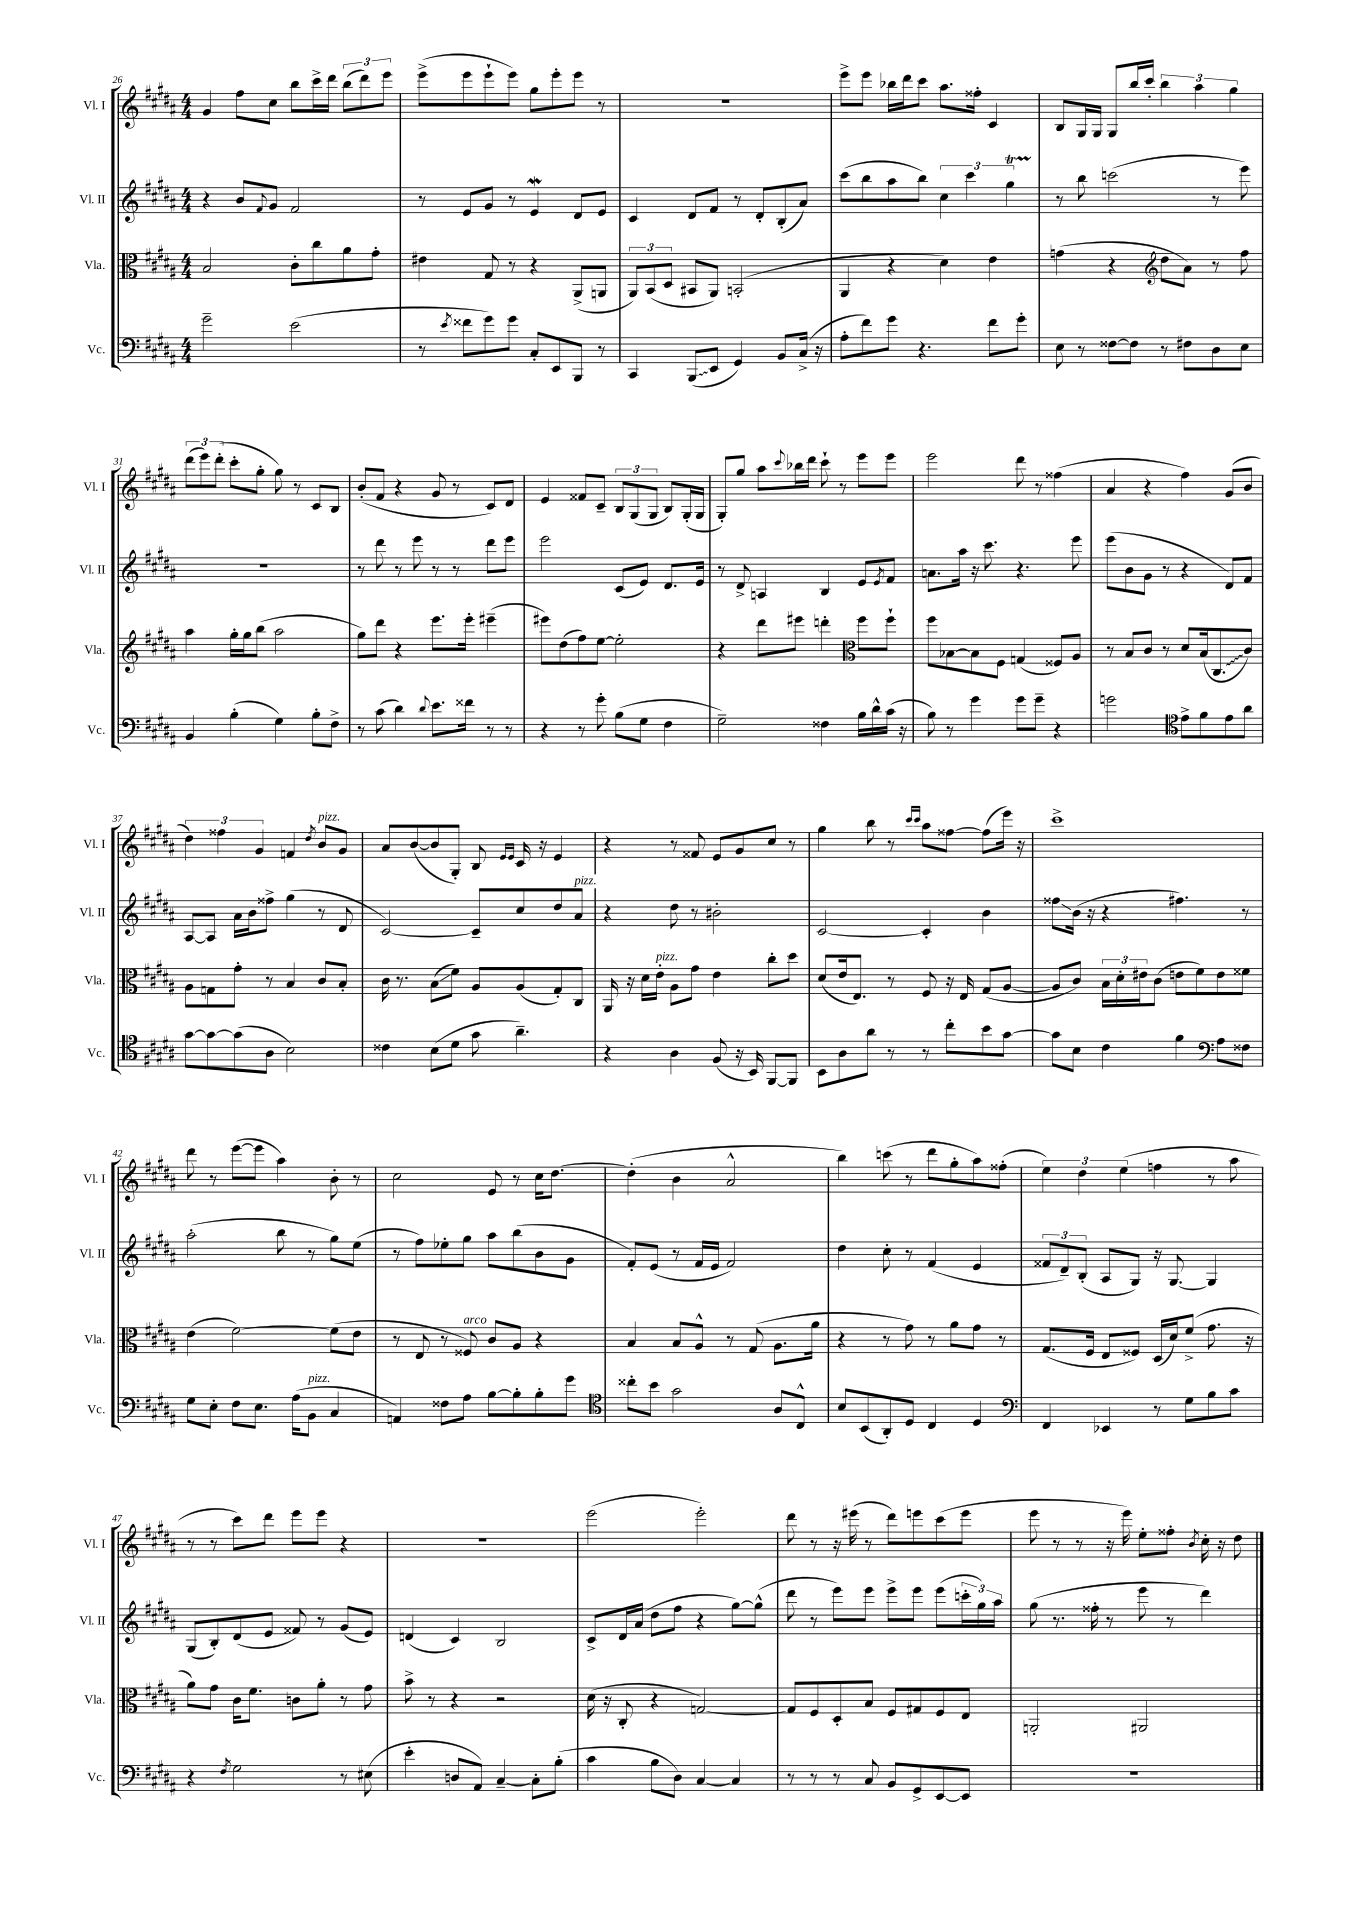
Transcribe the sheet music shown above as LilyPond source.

<<
\new StaffGroup <<
\new Staff = "s0" \with { instrumentName = "Vl. I" shortInstrumentName = "Vl. I" } {
    \clef treble \key b \major \numericTimeSignature \time 4/4
    gis'4 fis''8 cis''8 b''8 cis'''16-> dis'''16 \tuplet 3/2 { b''8( dis'''8) e'''8 } |
    e'''8->( e'''8 e'''8-! e'''8) gis''8 e'''8-. e'''8 r8 |
    R1 |
    e'''8-> e'''8 bes''16 dis'''16 cis'''8 ais''8. fisis''16-. cis'4 |
    b8 gis16 gis16 gis8 b''16 cis'''16-. \tuplet 3/2 { b''4 ais''4 gis''4 } |
    \tuplet 3/2 { dis'''8( e'''8) dis'''8-.( } cis'''8-. gis''8-. gis''8) r8 cis'8 b8 |
    b'8-.( fis'8 r4 gis'8 r8 cis'8) dis'8 |
    e'4 fisis'8 cis'8-- \tuplet 3/2 { b8 gis8( gis8 } b8) gis16-.( gis16 |
    gis8-.) gis''8 ais''8 \appoggiatura { cis'''8 } bes''16 dis'''16 cis'''8-! r8 e'''8 e'''8 |
    e'''2 dis'''8 r8 fisis''4( |
    ais'4 r4 fis''4) gis'8( b'8 |
    \tuplet 3/2 { dis''4) fisis''4 gis'4 } f'4 \acciaccatura { dis''8 } b'8^\markup { \italic "pizz." } gis'8 |
    ais'8 b'8~( b'8 gis8-.) b8 \grace { e'16 e'16 } cis'16 r16 e'4 |
    r4 r8 fisis'8 e'8 gis'8 cis''8 r8 |
    gis''4 b''8 r8 \grace { cis'''16 cis'''16 } ais''8 fisis''8~ fisis''8( e'''16) r16 |
    cis'''1-> |
    dis'''8 r8 e'''8~( e'''8 ais''4) b'8-. r8 |
    cis''2 e'8 r8 cis''16 dis''8.~ |
    dis''4-.( b'4 ais'2-^ |
    b''4) c'''8( r8 dis'''8 gis''8-. ais''8) fisis''8-.( |
    \tuplet 3/2 { e''4) dis''4 e''4( } f''4 r8 ais''8 |
    r8 r8 cis'''8) dis'''8 e'''8 e'''8 r4 |
    r1 |
    e'''2( e'''2-.) |
    dis'''8 r8 r16 eis'''16( r8 dis'''8) e'''8 cis'''8( e'''8 |
    e'''8 r8 r8 r16 e'''16) e''8-. fisis''8-. \acciaccatura { b'8 } cis''16-. r16 dis''8 \bar "|." |
}
\new Staff = "s1" \with { instrumentName = "Vl. II" shortInstrumentName = "Vl. II" } {
    \clef treble \key b \major \numericTimeSignature \time 4/4
    r4 b'8 \appoggiatura { fis'8 } gis'8 fis'2 |
    r8 e'8 gis'8 r8 e'4\mordent dis'8 e'8 |
    cis'4 dis'8 fis'8 r8 dis'8-. b8-.( ais'8) |
    cis'''8( b''8 ais''8 b''8) \tuplet 3/2 { cis''4 cis'''4 gis''4\startTrillSpan } |
    r8\stopTrillSpan b''8 c'''2( r8 e'''8) |
    R1 |
    r8 dis'''8 r8 e'''8 r8 r8 dis'''8 e'''8 |
    e'''2 cis'8( e'8) dis'8. e'16 |
    r8 dis'8-> a4 b4 e'8 \acciaccatura { e'8 } fis'8 |
    a'8. ais''16 r16 cis'''8. r4. e'''8 |
    e'''8( b'8 gis'8 r8 r4 dis'8) fis'8 |
    ais8~ ais8 ais'16 b'16 fisis''8-> gis''4( r8 dis'8 |
    cis'2~) cis'8-- cis''8 dis''8 ais'8^\markup { \italic "pizz." } |
    r4 dis''8 r8 bis'2-. |
    cis'2~ cis'4-. b'4 |
    fisis''8\glissando b'16( r16 r4 fis''4.) r8 |
    ais''2-.( b''8 r8 gis''8) e''8( |
    r8 fis''8) ees''8-. gis''8 ais''8 b''8( b'8 gis'8 |
    fis'8-.) e'8( r8 fis'16 e'16 fis'2) |
    dis''4 cis''8-. r8 fis'4( e'4 |
    \tuplet 3/2 { fisis'8 dis'8--) b8-.( } ais8 gis8) r16 gis8.~ gis4 |
    gis8( b8-.) dis'8( e'8 fisis'8) r8 gis'8( e'8) |
    d'4( cis'4) b2 |
    cis'8-> dis'16 ais'16( dis''8 fis''8 r4 gis''8~) gis''8-^( |
    dis'''8 r8 e'''8) e'''8 e'''8-> e'''8 e'''8( \tuplet 3/2 { c'''16-. gis''16) ais''16 } |
    gis''8( r8. fisis''16-. r8 e'''8 r8 dis'''4) \bar "|." |
}
\new Staff = "s2" \with { instrumentName = "Vla." shortInstrumentName = "Vla." } {
    \clef alto \key b \major \numericTimeSignature \time 4/4
    b2 cis'8-. cis''8 ais'8 gis'8-. |
    eis'4 gis8 r8 r4 ais,8->( a,8 |
    \tuplet 3/2 { ais,8) b,8( dis8 } bis,8 ais,8) b,2-.( |
    ais,4 r4 dis'4) e'4 |
    g'4( r4 \clef treble dis''8 ais'8) r8 fis''8 |
    ais''4 gis''16-. gis''16 b''8( ais''2 |
    gis''8) dis'''8 r4 e'''8. e'''16-. eis'''4--( |
    eis'''8) dis''8( fis''8) e''8~ e''2-. |
    r4 dis'''8 eis'''8 d'''4-. \clef alto fis''8 fis''8-! |
    fis''8 bes8~ bes8 fis8 g4( fisis8) ais8 |
    r8 b8 cis'8 r8 dis'8 b16( \once \override Glissando.style = #'zigzag cis8.\glissando cis'8) |
    ais8 g8 gis'8-. r8 b4 cis'8 b8-. |
    cis'16 r8. b8\glissando( fis'8) ais8 ais8( gis8-.) cis8 |
    ais,16 r16 dis'16 e'16-.^\markup { \italic "pizz." } ais8 gis'8 e'4 cis''8-. dis''8 |
    dis'8( e'16 e8.) r8 fis8 r16 e16 gis8( ais8~ |
    ais8 cis'8) \tuplet 3/2 { b16 dis'16-. eis'16 } cis'8( e'8 fis'8) e'8 fisis'8 |
    e'4( fis'2~) fis'8( e'8 |
    r8 e8 r8 fisis8^\markup { \italic "arco" }) cis'8 ais8 r4 |
    b4 b8 ais8-^ r8 gis8( ais8. ais'16 |
    r4 r8 gis'8) r8 ais'8 gis'8 r8 |
    gis8.( fis16 e8 fisis8) dis16( dis'16) fis'8->( gis'8. r16 |
    ais'8) gis'8 cis'16 fis'8. c'8 ais'8-. r8 gis'8 |
    b'8-> r8 r4 r2 |
    dis'16( r16 cis8-. r4 g2~) |
    g8 fis8 dis8-. b8 fis8 gis8 fis8 e8 |
    a,2-. ais,2 \bar "|." |
}
\new Staff = "s3" \with { instrumentName = "Vc." shortInstrumentName = "Vc." } {
    \clef bass \key b \major \numericTimeSignature \time 4/4
    gis'2-- e'2( |
    r8 \acciaccatura { e'8 } fisis'8 gis'8) gis'8 cis8-. e,8 b,,8 r8 |
    cis,4 \once \override Glissando.style = #'zigzag b,,8\glissando( e,8 gis,4) b,8 cis16->( r16 |
    ais8-. fis'8) gis'8 r4. fis'8 gis'8-. |
    e8 r8 fisis8~ fisis8 r8 fis8 dis8 e8 |
    b,4 b4-.( gis4) b8-. fis8-> |
    r8 cis'8( dis'4) \appoggiatura { dis'8 } e'8. fisis'16 r8 r8 |
    r4 r8 gis'8-. b8( gis8 fis4 |
    gis2--) fisis4 b16 dis'16-^ cis'16( r16 |
    b8) r8 gis'4 gis'8 gis'8-- r4 |
    g'2 \clef tenor e'8-> fis'8 e'8 ais'8 |
    gis'8~ gis'8~ gis'8( ais8 b2) |
    cisis'4 b8( dis'8 gis'8 ais'4.--) |
    r4 ais4 fis8( r16 b,16) fis,8~ fis,8 |
    b,8 ais8 ais'8 r8 r8 cis''8-. b'8 gis'8~ |
    gis'8 b8 cis'4 fis'4 \clef bass ais8 fisis8 |
    gis8 e8-. fis8 e8. ais16( b,8^\markup { \italic "pizz." } cis4 |
    a,4) fisis8 ais8 b8~ b8-. b8-. gis'8 |
    \clef tenor cisis''8-. b'8 gis'2 ais8 cis8-^ |
    b8 b,8( ais,8-.) dis8 cis4 dis4 |
    \clef bass fis,4 ees,4 r8 gis8 b8 cis'8 |
    r4 \acciaccatura { fis8 } gis2 r8 eis8( |
    e'4-. d8 ais,8) cis4~-- cis8-. b8-.( |
    cis'4 b8 dis8) cis4~ cis4 |
    r8 r8 r8 cis8 b,8 gis,8-> e,8~ e,8 |
    r1 \bar "|." |
}
>>
>>
\layout { \context { \Score currentBarNumber = #26 } }
